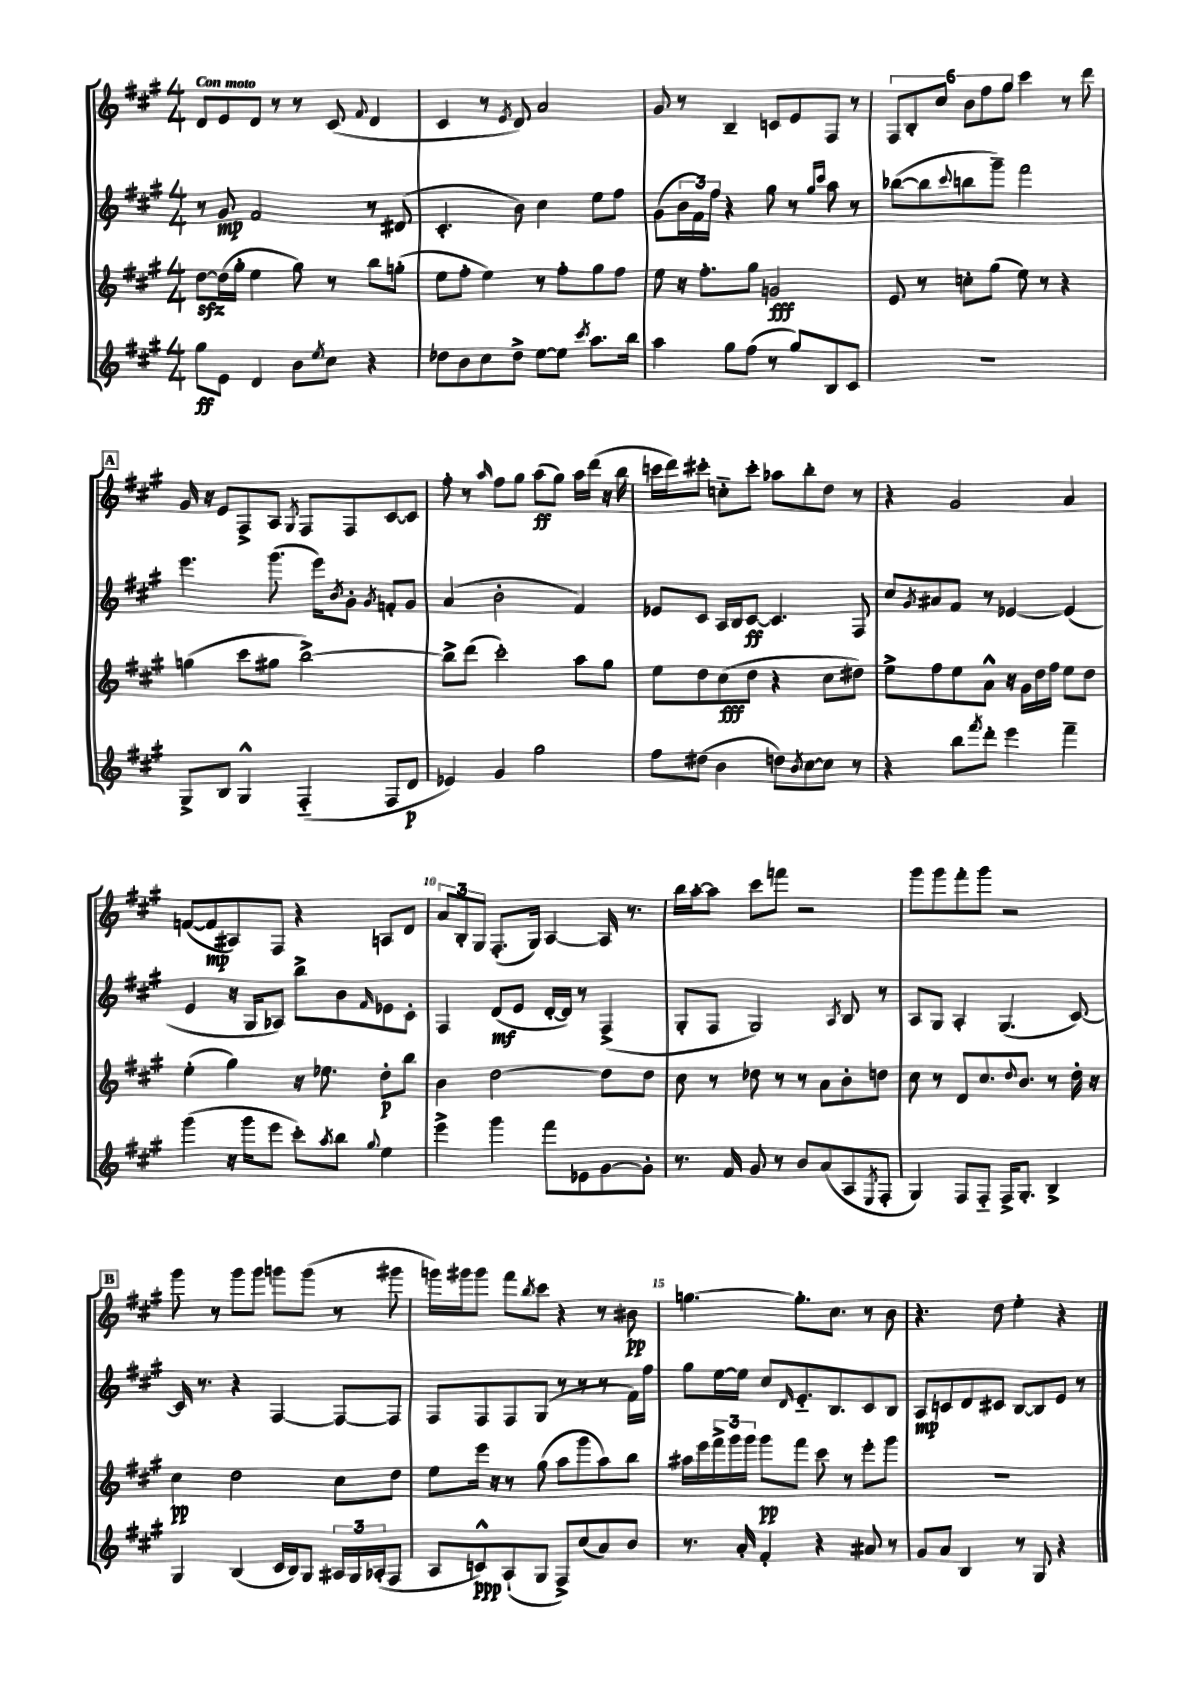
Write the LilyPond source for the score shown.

<<
\new StaffGroup <<
\new Staff = "s0" {
    \clef treble \key a \major \numericTimeSignature \time 4/4 \tempo "Con moto"
    d'8 e'8 d'8 r8 r8 cis'8( \appoggiatura { fis'8 } d'4 |
    cis'4 r8 \acciaccatura { e'8 } d'8) a'2 |
    gis'8 r8 b4-- c'8 e'8 fis8 r8 |
    \tuplet 6/4 { fis8 b8-. cis''8 b'8 fis''8 gis''8 } cis'''4 r8 d'''8 |
    \mark \markup { \box "A" } gis'16 r16 e'8 fis8-> a8 \acciaccatura { gis8 } fis8 fis8 cis'8~ cis'8 |
    fis''8-. r8 \grace { a''16 } fis''8 gis''8 a''8\ff( gis''8) a''16 d'''16( r16 b''16 |
    c'''16 d'''16) cis'''8-. c''8-_ cis'''8-. aes''8 b''8-. d''8 r8 |
    r4 gis'2 a'4 |
    f'8~( f'8\mp ais8) fis8 r4 a8 d'8 |
    \tuplet 3/2 { a'8 b8-. gis8 } fis8.-.( gis16) a4~ a16 r8. |
    b''16 a''16~-. a''8 cis'''8 f'''8 r2 |
    gis'''8 gis'''8 fis'''8-. gis'''8 r2 |
    \mark \markup { \box "B" } gis'''8 r8 gis'''8 gis'''8 g'''8 g'''8( r8 gis'''8 |
    g'''16) gis'''16 gis'''8 fis'''8 \acciaccatura { b''8 } cis'''8 r4 r8 bis'8\pp |
    g''4.~ g''8.-. cis''8. r8 b'8 |
    r4. d''8 e''4-. r4 \bar "|." |
}
\new Staff = "s1" {
    \clef treble \key a \major \numericTimeSignature \time 4/4
    r8 gis'8\mp fis'2 r8 dis'8( |
    cis'4.-. b'8) cis''4 e''8 fis''8 |
    gis'8( \tuplet 3/2 { b'16 fis'16) fis''16 } r4 gis''8 r8 \grace { gis''16 cis'''16 } a''8 r8 |
    bes''8~( bes''8 \appoggiatura { cis'''8 } b''8 gis'''8--) fis'''2 |
    \mark \markup { \box "A" } e'''4. gis'''8.( e'''16) \acciaccatura { b'8 } gis'8-. \acciaccatura { gis'8 } f'8-. gis'8 |
    a'4( b'2-. fis'4) |
    ees'8 cis'8 a16 b16 cis'8~\ff cis'4. fis8 |
    cis''8 \acciaccatura { gis'8 } ais'8 fis'8 r8 ees'4~ ees'4( |
    e'4 r16 gis16 aes8) b''8-> b'8 \grace { fis'16 } ees'8 cis'8-. |
    fis4 d'8\mf( e'8 d'16~-. d'16) r8 fis4->( |
    gis8-. fis8 gis2) \acciaccatura { a8 } b8 r8 |
    a8 gis8 a4-. gis4.( cis'8~) |
    \mark \markup { \box "B" } cis'16 r8. r4 fis4~ fis8~ fis8 |
    fis8 fis8 fis8 gis8( r8 r8 r8 fis'16) fis''16 |
    gis''8 e''16~ e''16 cis''8 \grace { d'16 } e'8.-_ b8. cis'8 b8 |
    a8\mp c'8 d'8 cis'8 b8~ b8 e'8 r8 \bar "|." |
}
\new Staff = "s2" {
    \clef treble \key a \major \numericTimeSignature \time 4/4
    d''8~\sfz d''16( gis''16-. e''4 gis''8) r8 b''8 g''8-.( |
    e''8 fis''8-. e''4) r8 fis''8-. gis''8 fis''8 |
    e''8 r16 fis''8.-. gis''8 g'2\fff |
    e'8 r8 c''8-. gis''8( e''8) r8 r4 |
    \mark \markup { \box "A" } g''4( cis'''8 gis''8 b''2~->) |
    b''8-> d'''8( cis'''2-.) a''8 gis''8 |
    e''8 d''8 cis''8\fff( d''8 r4 cis''8 dis''8) |
    e''8-> fis''8 e''8 a'8-^ r16 gis'16 d''16 fis''16 e''8 d''8 |
    e''4-.( gis''4) r16 ees''8. d''8-.\p b''8 |
    b'4 d''2~ d''8 d''8 |
    cis''8 r8 des''8 r8 r8 a'8 b'8-. d''8 |
    cis''8 r8 d'8 cis''8. \appoggiatura { d''8 } b'8. r8 d''16-. r16 |
    \mark \markup { \box "B" } cis''4\pp d''2 cis''8 d''8 |
    e''8 e'''16 r16 r8 gis''8( a''8 gis'''8 a''8) b''8 |
    ais''16 e'''16 \tuplet 3/2 { fis'''16-> gis'''16 gis'''16 } gis'''8\pp fis'''8 cis'''8 r8 e'''8-. gis'''8 |
    R1 \bar "|." |
}
\new Staff = "s3" {
    \clef treble \key a \major \numericTimeSignature \time 4/4
    gis''8\ff e'8 d'4 b'8 \acciaccatura { e''8 } cis''8 r4 |
    des''8 b'8 cis''8 des''8-> e''8~ e''8 \acciaccatura { cis'''8 } a''8. b''16 |
    a''4 gis''8 fis''8( r8 gis''8) b8 cis'8 |
    R1 |
    \mark \markup { \box "A" } gis8-> b8 gis4-^ fis4-_( fis8 d'8\p |
    ees'4) gis'4 gis''2 |
    fis''8 dis''8( b'4 d''8) \acciaccatura { b'8 } cis''8~ cis''8 r8 |
    r4 b''8 \acciaccatura { fis'''8 } d'''8-. e'''4 fis'''4-- |
    gis'''4( r16 gis'''16 e'''8 cis'''8-.) \acciaccatura { a''8 } b''8 \appoggiatura { gis''8 } e''4 |
    e'''4-> gis'''4 fis'''8 ees'8 gis'8~ gis'8-. |
    r8. fis'16 gis'8 r8 b'8 a'8( a8 \acciaccatura { e8 } fis8-. |
    gis4) fis8 fis8-_ fis16-> gis8.-. b4-> |
    \mark \markup { \box "B" } gis4 b4( cis'16 b16) gis8 \tuplet 3/2 { ais16 gis16 aes16-.( } fis8 |
    a8 c'8-^\ppp) a8-!( gis8 fis8->) cis''8( a'8) b'8 |
    r8. a'16-. fis'4-. r4 ais'8 r8 |
    gis'8 a'8 b4 r8 gis8 r4 \bar "|." |
}
>>
>>
\layout { \context { \Score \override BarNumber.break-visibility = ##(#f #t #t) barNumberVisibility = #(every-nth-bar-number-visible 5) } }
